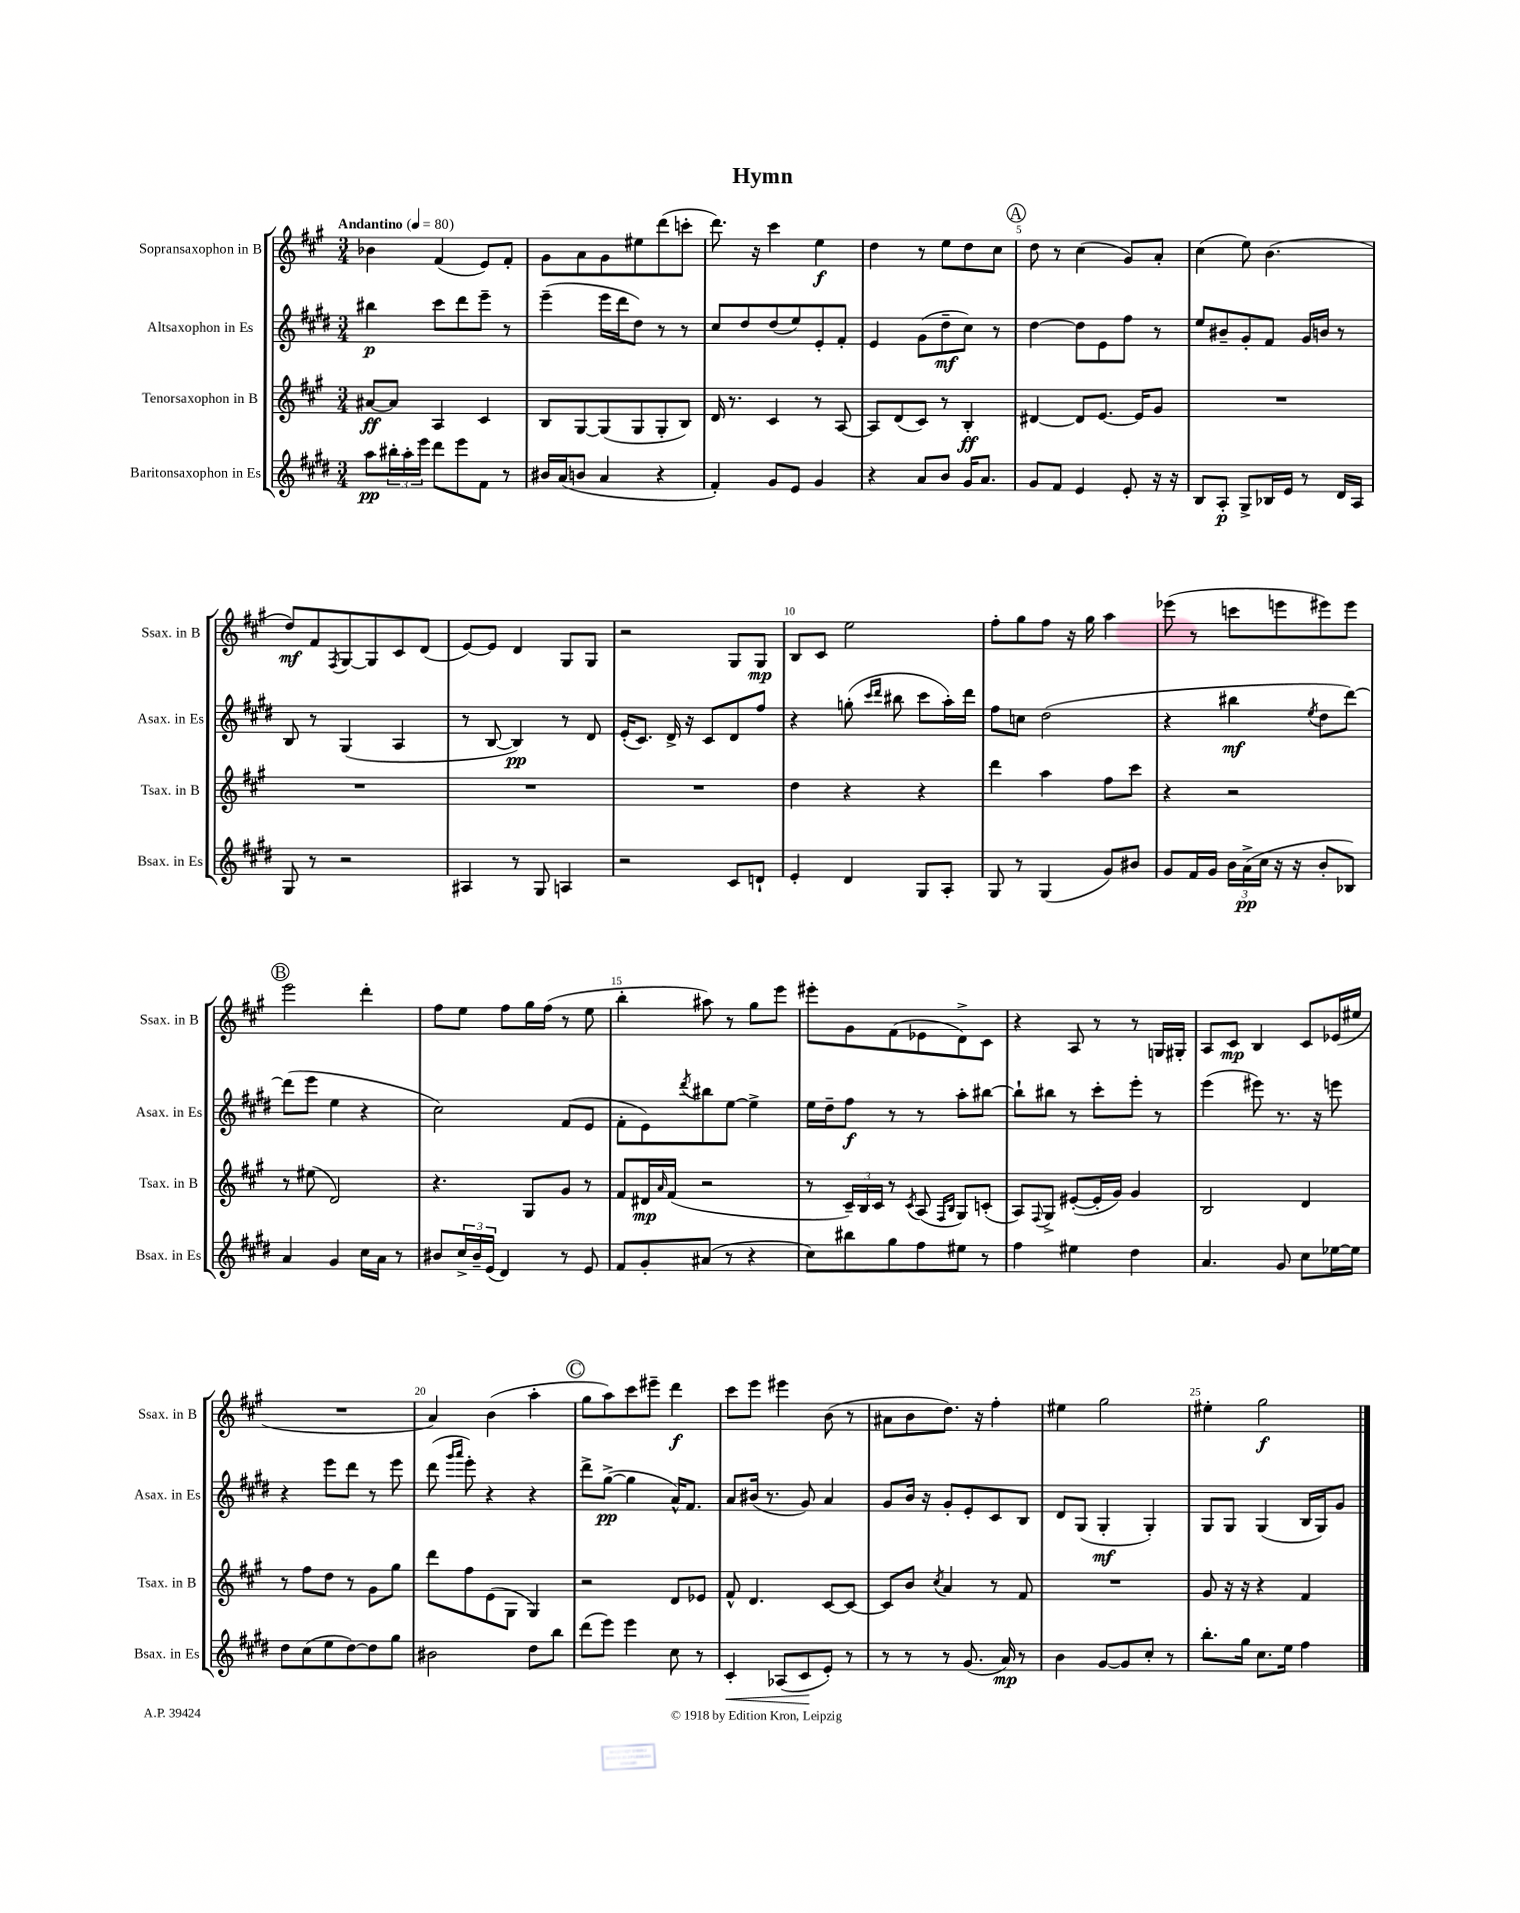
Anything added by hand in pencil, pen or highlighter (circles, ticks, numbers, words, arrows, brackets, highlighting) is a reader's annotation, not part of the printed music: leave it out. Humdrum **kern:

**kern	**dynam	**kern	**dynam	**kern	**dynam	**kern	**dynam
*part4	*part4	*part3	*part3	*part2	*part2	*part1	*part1
*staff4	*staff4	*staff3	*staff3	*staff2	*staff2	*staff1	*staff1
*I"Baritonsaxophon in Es	*	*I"Tenorsaxophon in B	*	*I"Altsaxophon in Es	*	*I"Sopransaxophon in B	*
*I'Bsax. in Es	*	*I'Tsax. in B	*	*I'Asax. in Es	*	*I'Ssax. in B	*
*clefG2	*	*clefG2	*	*clefG2	*	*clefG2	*
*k[f#c#g#d#]	*	*k[f#c#g#]	*	*k[f#c#g#d#]	*	*k[f#c#g#]	*
*M3/4	*	*M3/4	*	*M3/4	*	*M3/4	*
*MM80	*	*MM80	*	*MM80	*	*MM80	*
=1	=1	=1	=1	=1	=1	=1	=1
!	!	!	!	!	!	!LO:TX:a:B:t=Andantino	!
8aa\L	pp	[8a#X/L	ff	4bb#X\	p	4b-X\	.
24bb#X'\L	.	8a#/J]	.	.	.	.	.
24aa'\	.	.	.	.	.	.	.
24eee\JJ	.	.	.	.	.	.	.
8ddd#\L	.	4A/	.	8ccc#\L	.	(4f#/	.
8eee\	.	.	.	8ddd#\	.	.	.
8f#\J	.	4c#/	.	8eee~\J	.	8e/L)	.
8r	.	.	.	8r	.	8f#'/J	.
=2	=2	=2	=2	=2	=2	=2	=2
16b#X/LL	.	8B/L	.	(4eee~\	.	8g#\L	.
(16a/J	.	.	.	.	.	.	.
8bn/J	.	[8G#/	.	.	.	8a\	.
4a/	.	(8G#/]	.	16eee\LL	.	8g#\	.
.	.	.	.	16ddd#\J	.	.	.
.	.	8G#/	.	8dd#\J)	.	8ee#X\	.
4r	.	8G#'/	.	8r	.	(8ddd\	.
.	.	8B/J)	.	8r	.	8cccn'\J	.
=3	=3	=3	=3	=3	=3	=3	=3
4f#'/)	.	16d/	.	8cc#/L	.	8.ddd\)	.
.	.	8.r	.	.	.	.	.
.	.	.	.	8dd#/	.	.	.
.	.	.	.	.	.	16r	.
8g#/L	.	4c#/	.	(8dd#/	.	4ccc#\	.
8e/J	.	.	.	8ee/)	.	.	.
4g#/	.	8r	.	8e'/	.	4ee\	f
.	.	[8A/	.	8f#'/J	.	.	.
=4	=4	=4	=4	=4	=4	=4	=4
4r	.	8A/L]	.	4e/	.	4dd\	.
.	.	(8d/	.	.	.	.	.
8a/L	.	8c#/J)	.	(8g#\L	.	8r	.
8b/J	.	8r	.	8dd#~\	mf	8ee\L	.
16g#/KL	.	4B'/	ff	8cc#\J)	.	8dd\	.
8.a/J	.	.	.	.	.	.	.
.	.	.	.	8r	.	8cc#\J	.
!!LO:REH:place=s1:t=A
=5	=5	=5	=5	=5	=5	=5	=5
8g#/L	.	[4d#X/	.	[4dd#\	.	8dd\	.
8f#/J	.	.	.	.	.	8r	.
4e/	.	8d#/L]	.	8dd#\L]	.	(4cc#\	.
.	.	[8.e/J	.	8e\	.	.	.
8e'/	.	.	.	8ff#\J	.	8g#/L)	.
.	.	16e/KL]	.	.	.	.	.
16r	.	8g#/J	.	8r	.	8a'/J	.
16r	.	.	.	.	.	.	.
=6	=6	=6	=6	=6	=6	=6	=6
8B/L	.	2.r	.	8ee/L	.	(4cc#\	.
8A'/J	p	.	.	8b#X~/	.	.	.
8G#^/L	.	.	.	8g#'/	.	8ee\)	.
16B-X/L	.	.	.	8f#/J	.	(4.b\	.
16e/JJ	.	.	.	.	.	.	.
8r	.	.	.	16g#/LL	.	.	.
.	.	.	.	16bn/JJ	.	.	.
16d#/LL	.	.	.	8r	.	.	.
16A/JJ	.	.	.	.	.	.	.
!!LO:LB:g=z
=7	=7	=7	=7	=7	=7	=7	=7
8G#/	.	2.r	.	8B/	.	8dd/L)	mf
8r	.	.	.	8r	.	8f#/	.
.	.	.	.	.	.	8qF#/	.
2r	.	.	.	(4G#/	.	[8G#/	.
.	.	.	.	.	.	8G#/]	.
.	.	.	.	4A/	.	8c#/	.
.	.	.	.	.	.	(8d/J	.
=8	=8	=8	=8	=8	=8	=8	=8
4A#X/	.	2.r	.	8r	.	[8e/L)	.
.	.	.	.	[8B/	.	8e/J]	.
8r	.	.	.	4B/])	pp	4d/	.
8G#/	.	.	.	.	.	.	.
4An/	.	.	.	8r	.	8G#/L	.
.	.	.	.	8d#/	.	8G#/J	.
=9	=9	=9	=9	=9	=9	=9	=9
2r	.	2.r	.	(16e'/KL	.	2r	.
.	.	.	.	8.c#/J)	.	.	.
.	.	.	.	16d#^/	.	.	.
.	.	.	.	16r	.	.	.
.	.	.	.	8c#/L	.	.	.
8c#/L	.	.	.	8d#/	.	8G#/L	.
8dn`/J	.	.	.	8ff#/J	.	8G#/J	mp
=10	=10	=10	=10	=10	=10	=10	=10
4e'/	.	4dd\	.	4r	.	8B/L	.
.	.	.	.	.	.	8c#/J	.
4d#/	.	4r	.	(8ggn'\	.	2ee\	.
.	.	.	.	16qqccc#/LL	.	.	.
.	.	.	.	16qqddd#/JJ	.	.	.
.	.	.	.	8bb#X\	.	.	.
8G#/L	.	4r	.	8ccc#\L	.	.	.
8A'/J	.	.	.	16aa'\L)	.	.	.
.	.	.	.	16ddd#\JJ	.	.	.
=11	=11	=11	=11	=11	=11	=11	=11
8G#/	.	4ddd\	.	8ff#\L	.	8ff#'\L	.
8r	.	.	.	8ccn\J	.	8gg#\	.
(4G#/	.	4aa\	.	(2dd#\	.	8ff#\J	.
.	.	.	.	.	.	16r	.
.	.	.	.	.	.	16gg#\	.
8g#/L)	.	8ff#\L	.	.	.	4aa\	.
8b#X/J	.	8ccc#\J	.	.	.	.	.
=12	=12	=12	=12	=12	=12	=12	=12
8g#/L	.	4r	.	4r	.	(8eee-X\	.
16f#/L	.	.	.	.	.	8r	.
16g#/JJ	.	.	.	.	.	.	.
24b\LL	.	2r	.	4bb#X\	mf	8cccn\L	.
(24a^\	pp	.	.	.	.	.	.
24cc#\JJ	.	.	.	.	.	.	.
16r	.	.	.	.	.	8eeen\	.
16r	.	.	.	.	.	.	.
.	.	.	.	8qee/	.	.	.
8b'/L	.	.	.	8dd#\L	.	8eee#X\)	.
8B-X/J)	.	.	.	[8ddd#\J)	.	8eee#\J	.
!!LO:LB:g=z
!!LO:REH:place=s1:t=B
=13	=13	=13	=13	=13	=13	=13	=13
4a/	.	8r	.	(8ddd#\L]	.	2eee\	.
.	.	(8ee#X\	.	8eee\J	.	.	.
4g#/	.	2d/)	.	4ee\	.	.	.
16cc#\LL	.	.	.	4r	.	4ddd'\	.
16a\JJ	.	.	.	.	.	.	.
8r	.	.	.	.	.	.	.
=14	=14	=14	=14	=14	=14	=14	=14
8b#X/L	.	4.r	.	2cc#\)	.	8ff#\L	.
24cc#^/L	.	.	.	.	.	8ee\J	.
24b#~/	.	.	.	.	.	.	.
(24e/JJ	.	.	.	.	.	.	.
4d#/)	.	.	.	.	.	8ff#\L	.
.	.	8G#/L	.	.	.	16gg#\L	.
.	.	.	.	.	.	(16ff#\JJ	.
8r	.	8g#/J	.	(8f#/L	.	8r	.
8e/	.	8r	.	8e/J	.	8ee\	.
=15	=15	=15	=15	=15	=15	=15	=15
8f#/L	.	8f#/L	.	8f#'\L	.	4bb'\	.
8g#'/	.	16d#X/L	mp	8e\)	.	.	.
.	.	16qqa/	.	.	.	.	.
.	.	(16f#/JJ	.	.	.	.	.
.	.	.	.	8qddd#/	.	.	.
(8a#X/J	.	2r	.	8bb#X\	.	8aa#X\)	.
8r	.	.	.	[8ee\J	.	8r	.
4r	.	.	.	4ee^\]	.	8gg#\L	.
.	.	.	.	.	.	8eee\J	.
=16	=16	=16	=16	=16	=16	=16	=16
8cc#\L)	.	8r	.	16ee\LL	.	8eee#X'\L	.
.	.	.	.	16dd#~\J	.	.	.
8bb#X\	.	24c#~/LL)	.	8ff#\J	f	8g#\	.
.	.	24B/	.	.	.	.	.
.	.	24c#/JJ	.	.	.	.	.
8gg#\	.	8r	.	8r	.	(8f#\	.
.	.	8qc#/	.	.	.	.	.
8ff#\	.	(8A/	.	8r	.	8e-X\	.
.	.	16qqF#/LL	.	.	.	.	.
.	.	16qqB/JJ	.	.	.	.	.
8ee#X\J	.	8G#/L)	.	8aa'\L	.	8d^\)	.
8r	.	(8cn'/J	.	[8bb#X\J	.	8c#\J	.
=17	=17	=17	=17	=17	=17	=17	=17
4ff#\	.	8A/L)	.	8bb#`\L]	.	4r	.
.	.	8qqF#/	.	.	.	.	.
.	.	8G#^/J	.	8bb#X\J	.	.	.
4ee#X\	.	([8e#X'/L	.	8r	.	8A/	.
.	.	16e#'/L]	.	8ccc#'\L	.	8r	.
.	.	16g#/JJ)	.	.	.	.	.
4dd#\	.	4g#/	.	8eee'\J	.	8r	.
.	.	.	.	8r	.	16Gn/LL	.
.	.	.	.	.	.	16G#X'/JJ	.
=18	=18	=18	=18	=18	=18	=18	=18
4.a/	.	2B/	.	(4eee\	.	8A/L	.
.	.	.	.	.	.	8c#/J	mp
.	.	.	.	8eee#X\)	.	4B/	.
8g#/	.	.	.	8.r	.	.	.
8cc#\L	.	4d/	.	.	.	8c#/L	.
.	.	.	.	16r	.	.	.
[16ee-X\L	.	.	.	8eeen\	.	(16e-X/L	.
16ee-\JJ]	.	.	.	.	.	16ee#X/JJ	.
!!LO:LB:g=z
=19	=19	=19	=19	=19	=19	=19	=19
8dd#\L	.	8r	.	4r	.	2.r	.
(8cc#\	.	8ff#\L	.	.	.	.	.
8ee\	.	8dd\J	.	8eee\L	.	.	.
[8dd#\)	.	8r	.	8ddd#\J	.	.	.
8dd#\]	.	8g#\L	.	8r	.	.	.
8gg#\J	.	8gg#\J	.	8eee\	.	.	.
=20	=20	=20	=20	=20	=20	=20	=20
2b#X\	.	8ddd\L	.	(8ddd#\	.	4a/)	.
.	.	.	.	16qqggg#/LL	.	.	.
.	.	.	.	16qqaaa/JJ	.	.	.
.	.	8ff#\	.	8eee'\)	.	.	.
.	.	(8e\	.	4r	.	(4b\	.
.	.	8G#\J	.	.	.	.	.
8dd#\L	.	4G#/)	.	4r	.	4aa'\	.
8bb\J	.	.	.	.	.	.	.
!!LO:REH:place=s1:t=C
=21	=21	=21	=21	=21	=21	=21	=21
(8ddd#\L	.	2r	.	8ddd#^\L	.	8gg#\L	.
8eee\J)	.	.	.	([8gg#^\J	pp	8aa\)	.
4eee\	.	.	.	4gg#\]	.	8ccc#\	.
.	.	.	.	.	.	8eee#X~\J	.
8cc#\	.	8d/L	.	16a^^/KL)	.	4ddd\	f
.	.	.	.	8.f#/J	.	.	.
8r	.	8e-X/J	.	.	.	.	.
=22	=22	=22	=22	=22	=22	=22	=22
!	!LO:HP:b	!	!	!	!	!	!
4c#'/	<	8f#^^/	.	8a/L	.	8ccc#\L	.
.	.	4.d/	.	(16b#X/Jk	.	8eee\J	.
.	.	.	.	8.r	.	.	.
(8A-X/L	.	.	.	.	.	4eee#X\	.
8c#/	.	.	.	8g#/)	.	.	.
8e'/J)	[	[8c#/L	.	4a/	.	(8b\	.
8r	.	8c#/J_	.	.	.	8r	.
=23	=23	=23	=23	=23	=23	=23	=23
8r	.	8c#/L]	.	8g#/L	.	8a#X\L	.
8r	.	8b/J	.	16b/Jk	.	8b\	.
.	.	.	.	16r	.	.	.
.	.	8qcc#/	.	.	.	.	.
8r	.	4a/	.	8g#'/L	.	8.dd\J)	.
(8.g#/	.	.	.	8e'/	.	.	.
.	.	.	.	.	.	16r	.
.	.	8r	.	8c#/	.	4ff#'\	.
16a/)	mp	.	.	.	.	.	.
8r	.	8f#/	.	8B/J	.	.	.
=24	=24	=24	=24	=24	=24	=24	=24
4b\	.	2.r	.	8d#/L	.	4ee#X\	.
.	.	.	.	(8G#/J	.	.	.
[8g#/L	.	.	.	4G#'/	mf	2gg#\	.
8g#/]	.	.	.	.	.	.	.
8cc#'/J	.	.	.	4G#'/)	.	.	.
8r	.	.	.	.	.	.	.
=25	=25	=25	=25	=25	=25	=25	=25
8.bb'\L	.	8g#/	.	8G#/L	.	4ee#X'\	.
.	.	16r	.	8G#/J	.	.	.
16gg#\Jk	.	16r	.	.	.	.	.
8.cc#\L	.	4r	.	(4G#/	.	2gg#\	f
16ee\Jk	.	.	.	.	.	.	.
4ff#\	.	4f#/	.	16B/LL	.	.	.
.	.	.	.	16G#/J)	.	.	.
.	.	.	.	8g#/J	.	.	.
==	==	==	==	==	==	==	==
*-	*-	*-	*-	*-	*-	*-	*-
